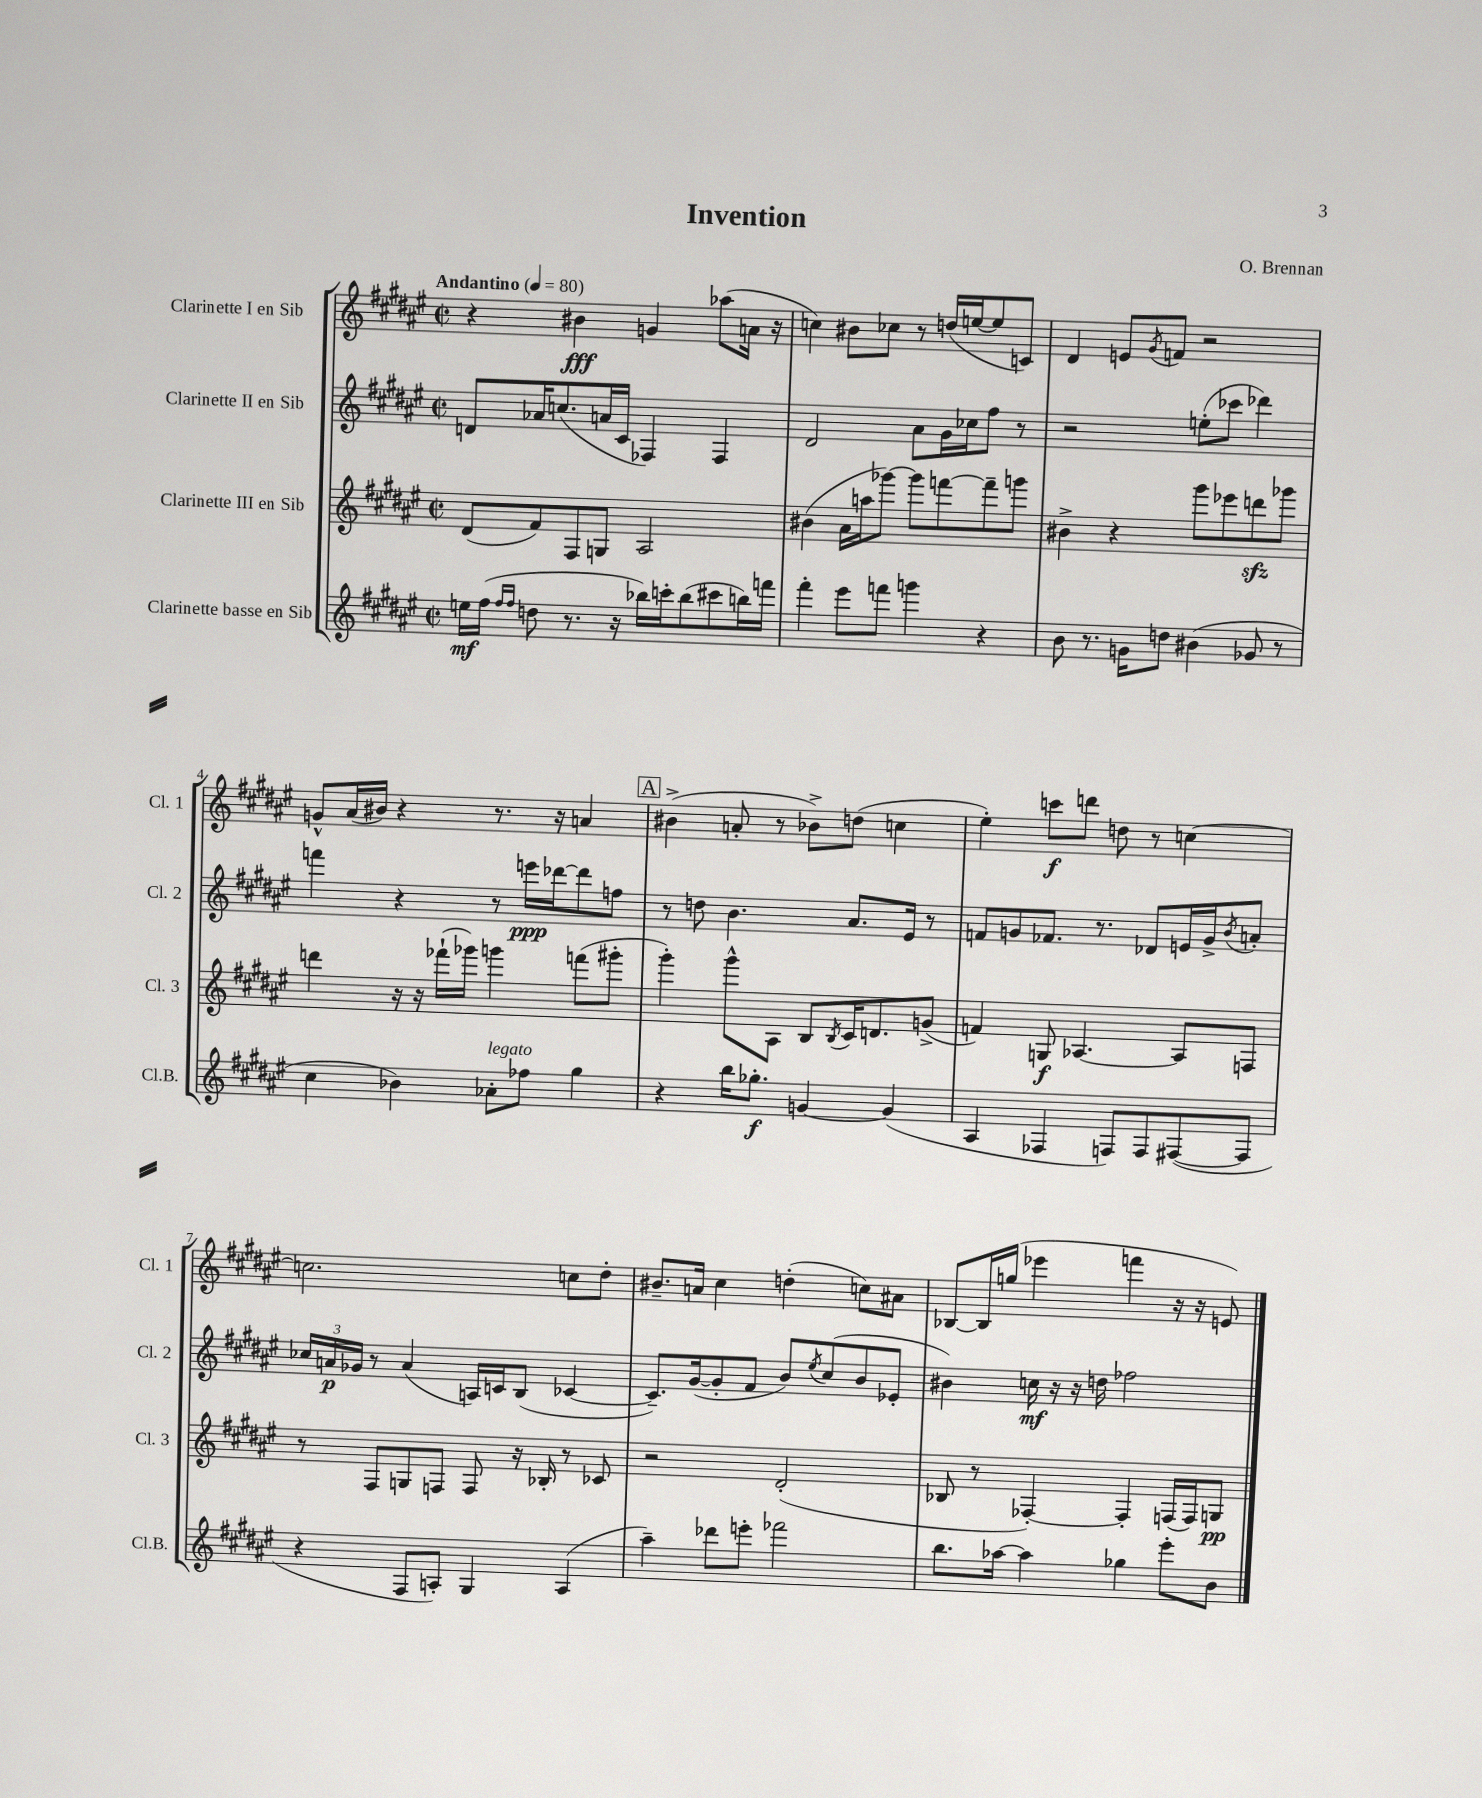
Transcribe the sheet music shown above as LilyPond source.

\header { title = "Invention" composer = "O. Brennan" }
<<
\new StaffGroup <<
\new Staff = "s0" \with { instrumentName = "Clarinette I en Sib" shortInstrumentName = "Cl. 1" } {
    \clef treble \key fis \major \defaultTimeSignature \time 2/2 \tempo "Andantino" 4 = 80
    r4 bis'4\fff g'4 aes''8( a'16 r16 |
    c''4) bis'8 ces''8 r8 d''16( e''16~ e''8 c'8) |
    dis'4 e'8 \acciaccatura { gis'8 } f'8 r2 |
    g'8-^ ais'16( bis'16) r4 r8. r16 a'4 |
    \mark \markup { \box "A" } bis'4->( a'8-. r8 bes'8->) d''8( c''4 |
    eis''4-.) c'''8\f d'''8 d''8 r8 c''4~ |
    c''2. c''8 dis''8-. |
    bis'8.-- a'16 cis''4 d''4-.( c''8) ais'8 |
    bes8~ bes16 g''16( ees'''4 f'''4 r16 r16 e'8) \bar "|." |
}
\new Staff = "s1" \with { instrumentName = "Clarinette II en Sib" shortInstrumentName = "Cl. 2" } {
    \clef treble \key fis \major \defaultTimeSignature \time 2/2
    d'8 aes'16 c''8.( a'16 cis'16 fes4) fes4 |
    dis'2 ais'8 gis'16 ces''16 fis''8 r8 |
    r2 e''8-.( ces'''8 des'''4) |
    f'''4 r4 r8 e'''16\ppp des'''16~ des'''8 f''8 |
    \mark \markup { \box "A" } r8 d''8 b'4. ais'8. eis'16 r8 |
    f'8 g'8 fes'8. r8. des'8 e'16 g'16-> \acciaccatura { b'8 } a'8-. |
    \tuplet 3/2 { ces''16 a'16\p ges'16 } r8 a'4( a16) c'16 b8( ces'4~ |
    ces'8.--) gis'16~( gis'8-. fis'8 b'8) \acciaccatura { eis''8 } cis''8( b'8 ees'8-. |
    bis'4) c''16\mf r16 r16 d''16 fes''2 \bar "|." |
}
\new Staff = "s2" \with { instrumentName = "Clarinette III en Sib" shortInstrumentName = "Cl. 3" } {
    \clef treble \key fis \major \defaultTimeSignature \time 2/2
    dis'8( fis'8) fis8 g8 ais2 |
    bis'4( ais'16 a''16 ges'''8~) ges'''8 f'''8~ f'''8-- g'''8 |
    bis'4-> r4 gis'''8 ees'''8 d'''8\sfz ges'''8 |
    d'''4 r16 r16 fes'''16-!( ges'''16) g'''4 f'''8( gis'''8-. |
    \mark \markup { \box "A" } gis'''4-.) gis'''8-^ ais8 b8 \acciaccatura { b8 } cis'16 d'8. g'8->( |
    f'4) g8\f aes4.~ aes8 f8 |
    r8 fis8 g8 f8 f8 r16 bes16-. r8 ces'8 |
    r2 dis'2-.( |
    bes8 r8 fes4~-.) fes4-. f16( f16) g8\pp \bar "|." |
}
\new Staff = "s3" \with { instrumentName = "Clarinette basse en Sib" shortInstrumentName = "Cl.B." } {
    \clef treble \key fis \major \defaultTimeSignature \time 2/2
    e''16\mf fis''16( \grace { fis''16 fis''16 } d''8 r8. r16 bes''16) c'''16-. bes''8( cis'''8 b''16) f'''16 |
    fis'''4-. eis'''8 f'''8 g'''4 r4 |
    b'8 r8. g'16 d''8 bis'4( ges'8 r8 |
    cis''4 bes'4) aes'8-.^\markup { \italic "legato" } fes''8 gis''4 |
    \mark \markup { \box "A" } r4 b''16 ges''8.-.\f g'4~ g'4( |
    ais4 fes4 f8) f8 fis8~( fis8 |
    r4 fis8 a8-.) gis4 a4( |
    ais''4--) des'''8 e'''8-. fes'''2 |
    b''8. aes''16~ aes''4 ges''4 eis'''8-. b'8 \bar "|." |
}
>>
>>
